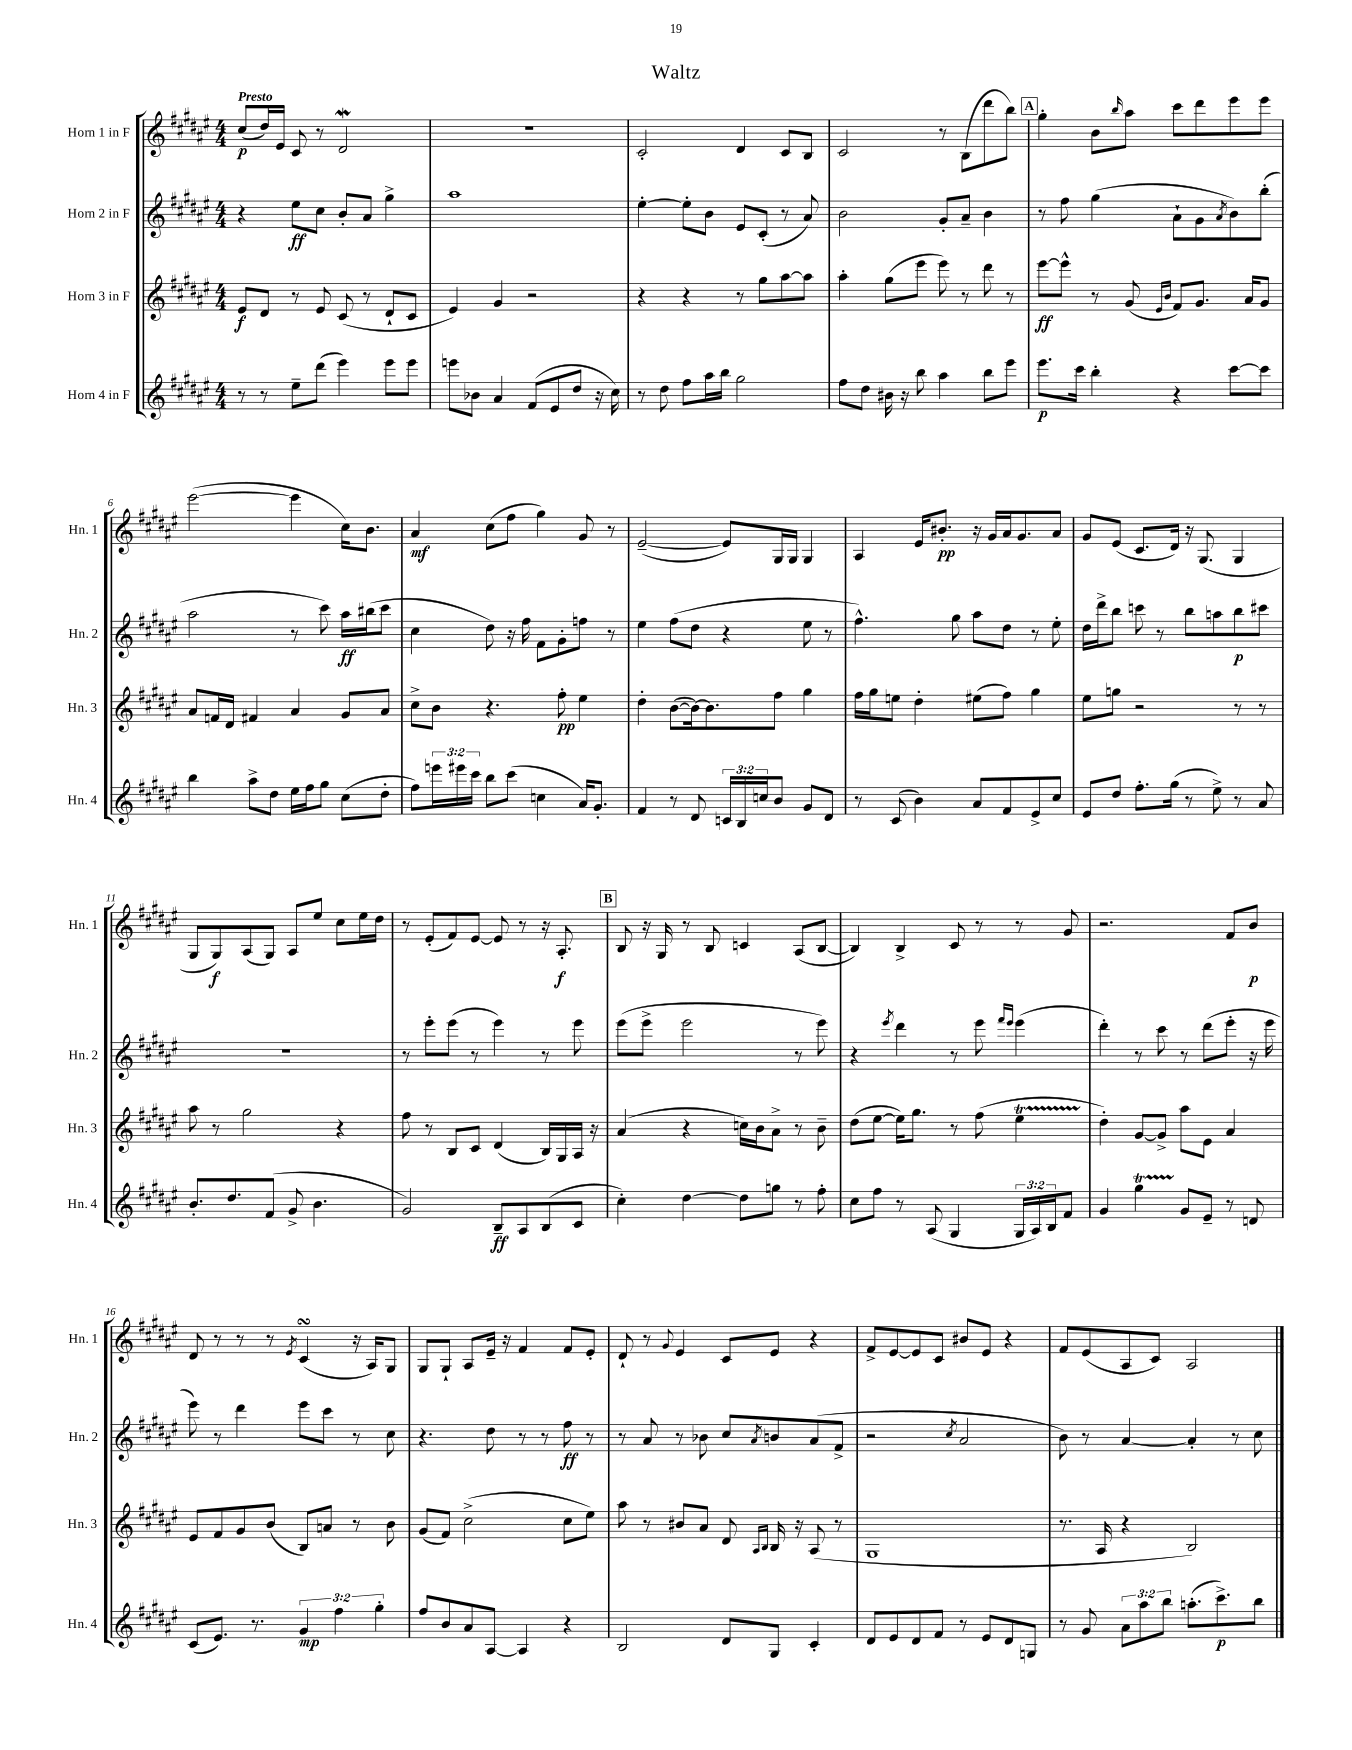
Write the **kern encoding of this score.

**kern	**kern	**kern	**kern
*staff4	*staff3	*staff2	*staff1
*clefG2	*clefG2	*clefG2	*clefG2
*k[f#c#g#d#a#e#]	*k[f#c#g#d#a#e#]	*k[f#c#g#d#a#e#]	*k[f#c#g#d#a#e#]
*M4/4	*M4/4	*M4/4	*M4/4
8r	8e#	4r	(8cc#
8r	8d#	.	16dd#)
.	.	.	16e#
8ee#~	8r	8ee#	8c#
(8ddd#	8e#	8cc#	8r
4eee#)	(8c#	8b'	2d#
.	8r	8a#	.
8eee#	8d#`	4gg#^	.
8eee#	8c#	.	.
=	=	=	=
8eee	4e#)	1aa#	1r
8b-	.	.	.
4a#	4g#	.	.
(8f#	2r	.	.
8e#	.	.	.
8dd#	.	.	.
16r	.	.	.
16cc#)	.	.	.
=	=	=	=
8r	4r	[4ee#'	2c#'
8dd#	.	.	.
8ff#	4r	8ee#']	.
16aa#	.	8b	.
16bb	.	.	.
2gg#	8r	8e#	4d#
.	8gg#	(8c#'	.
.	[8aa#	8r	8c#
.	8aa#]	8a#)	8B
=	=	=	=
8ff#	4aa#'	2b	2c#
8dd#	.	.	.
16b#	(8gg#	.	.
16r	.	.	.
8bb	8eee#	.	.
4aa#	8eee#)	8g#'	8r
.	8r	8a#~	(8B
8bb	8ddd#	4b	8ddd#
8eee#	8r	.	8bb)
=	=	=	=
8.eee#	[8eee#	8r	4gg#'
.	8eee#^^]	8ff#	.
16ccc#	.	.	.
4bb'	8r	(4gg#	8b
.	.	.	16qqbb
.	(8g#	.	8aa#
.	16qqe#	.	.
.	16qqb	.	.
4r	8f#)	8a#`	8ccc#
.	8.g#	8g#	8ddd#
.	.	8qa#	.
[8ccc#	.	8b)	8eee#
.	16a#	.	.
8ccc#]	8g#	(8bb'	8eee#
=	=	=	=
4bb	8a#	2aa#	([2eee#
.	16f	.	.
.	16d#	.	.
8aa#^	4f#	.	.
8dd#	.	.	.
16ee#	4a#	8r	4eee#]
16ff#	.	.	.
8gg#	.	8ccc#)	.
(8cc#	8g#	16aa#	16cc#)
.	.	(16bb#	8.b
8dd#'	8a#	8ccc#	.
=	=	=	=
8ff#)	8cc#^	4cc#	4a#
24eee	8b	.	.
24eee#	.	.	.
24ccc#	.	.	.
8bb	4.r	8dd#)	(8cc#
(8ccc#	.	16r	8ff#
.	.	16ff#	.
4cc	.	8f#	4gg#)
.	8ff#'	8g#'	.
16a#)	4ee#	8ff	8g#
8.g#'	.	.	.
.	.	8r	8r
=	=	=	=
4f#	4dd#'	4ee#	([2e#~
8r	([8b	(8ff#	.
8d#	16b_)	8dd#	.
.	8.b]	.	.
24c	.	4r	8e#])
24B	.	.	.
24cc	.	.	.
8b	8ff#	.	16G#
.	.	.	16G#
8g#	4gg#	8ee#	4G#
8d#	.	8r	.
=	=	=	=
8r	16ff#	4.ff#^^)	4A#
.	16gg#	.	.
(8c#	8ee	.	.
4b)	4dd#'	.	16e#
.	.	.	8.b#'
.	.	8gg#	.
8a#	(8ee#	8aa#	16r
.	.	.	16g#
8f#	8ff#)	8dd#	16a#
.	.	.	8.g#
8e#^	4gg#	8r	.
8cc#	.	8ee#'	8a#
=	=	=	=
8e#	8ee#	16dd#	8g#
.	.	16ddd#^	.
8dd#	8gg	8bb	(8e#
8.ff#'	2r	8ccc	8.c#
.	.	8r	.
(16gg#	.	.	16d#)
8r	.	8bb	16r
.	.	.	(8.G#
8ee#^)	.	8aa	.
8r	8r	8bb	4G#
8a#	8r	8ccc#	.
=	=	=	=
8.b'	8aa#	1r	8G#
.	8r	.	8G#)
8.dd#	.	.	.
.	2gg#	.	(8A#
(8f#	.	.	8G#)
8g#^	.	.	8A#
4.b	.	.	8ee#
.	4r	.	8cc#
.	.	.	16ee#
.	.	.	16dd#
=	=	=	=
2g#)	8ff#	8r	8r
.	8r	8eee#'	(8e#'
.	8B	(8eee#	8f#)
.	8c#	8r	[8e#
8B~	(4d#	4eee#)	8e#]
8A#	.	.	8r
(8B	16B)	8r	16r
.	16G#	.	8.A#'
8c#	16A#	8eee#	.
.	16r	.	.
=	=	=	=
4cc#')	(4a#	(8eee#	8B
.	.	8eee#^	16r
.	.	.	16G#
[4dd#	4r	2eee#	8r
.	.	.	8B
8dd#]	16cc)	.	4c
.	16b	.	.
8gg	8a#^	.	.
8r	8r	8r	(8A#
8ff#'	8b~	8eee#)	[8B
=	=	=	=
8cc#	(8dd#	4r	4B])
8ff#	[8ee#	.	.
.	.	8qeee#	.
8r	16ee#])	4ddd#	4B^
.	8.gg#	.	.
(8A#	.	.	.
4G#	8r	8r	8c#
.	(8ff#	8eee#	8r
.	.	16qqfff#	.
.	.	16qqeee#	.
24G#	4ee#	(4eee#	8r
24A#)	.	.	.
24B	.	.	.
8f#	.	.	8g#
=	=	=	=
4g#	4dd#')	4ddd#')	2.r
4gg#	[8g#	8r	.
.	8g#^]	8ccc#	.
8g#	8aa#	8r	.
8e#~	8e#	(8ddd#	.
8r	4a#	8eee#'	8f#
8d	.	16r	8b
.	.	16eee#	.
=	=	=	=
(8c#	8e#	8eee#)	8d#
8.e#)	8f#	8r	8r
.	8g#	4ddd#	8r
8.r	.	.	.
.	(8b	.	8r
.	.	.	8qe#
6g#	8B)	8eee#	(4c#
.	8a	8ccc#	.
6ff#	.	.	.
.	8r	8r	16r
.	.	.	16A#)
6gg#'	.	.	.
.	8b	8cc#	8G#
=	=	=	=
8ff#	(8g#	4.r	8G#
8b	8f#)	.	8G#`
8a#	(2cc#^	.	8A#
[8A#	.	8dd#	16e#~
.	.	.	16r
4A#]	.	8r	4f#
.	.	8r	.
4r	8cc#	8ff#	8f#
.	8ee#)	8r	8e#'
=	=	=	=
2B	8aa#	8r	8d#`
.	8r	8a#	8r
.	.	.	8qqg#
.	8b#	8r	4e#
.	8a#	8b-	.
8d#	8d#	8cc#	8c#
.	16qqA#	.	.
.	16qqB	8qa#	.
8G#	16B	8b	8e#
.	16r	.	.
4c#'	(8A#	(8a#	4r
.	8r	8f#^	.
=	=	=	=
8d#	1G#	2r	8f#^
8e#	.	.	[8e#
8d#	.	.	8e#]
8f#	.	.	8c#
.	.	8qcc#	.
8r	.	2a#	8b#
8e#	.	.	8e#
8d#	.	.	4r
8G	.	.	.
=	=	=	=
8r	8.r	8b)	8f#
8g#	.	8r	(8e#
.	16A#	.	.
12a#	4r	[4a#	8A#
12aa#	.	.	.
.	.	.	8c#)
12bb	.	.	.
(8.aa'	2B)	4a#']	2A#
8.ccc#^)	.	.	.
.	.	8r	.
8bb	.	8cc#	.
==	==	==	==
*-	*-	*-	*-
